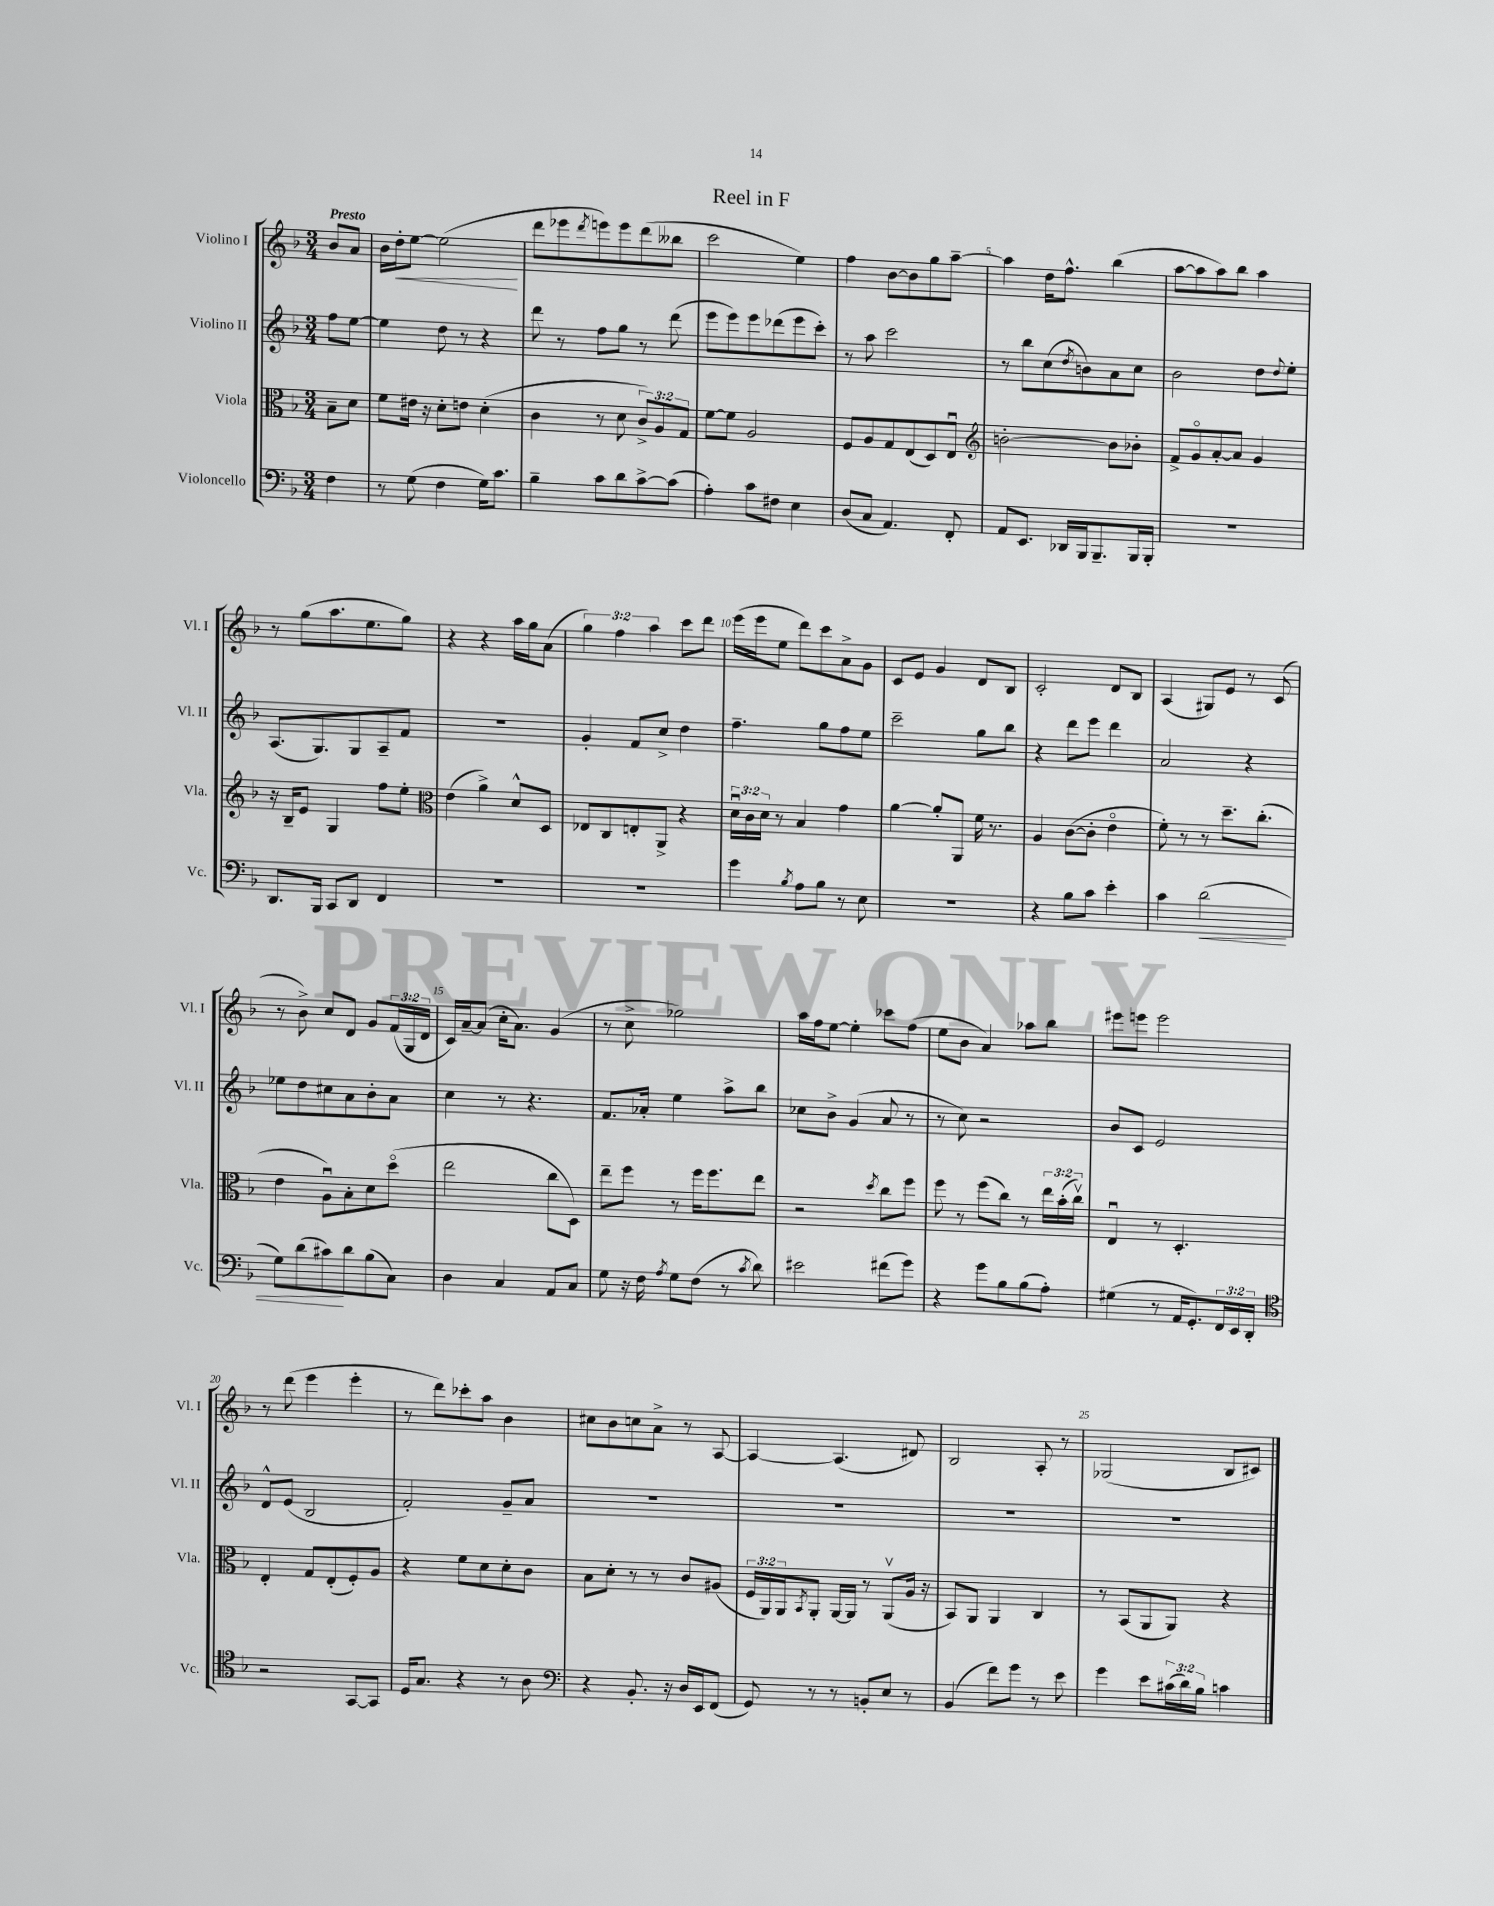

**kern	**kern	**kern	**kern
*staff4	*staff3	*staff2	*staff1
*clefF4	*clefC3	*clefG2	*clefG2
*k[b-]	*k[b-]	*k[b-]	*k[b-]
*M3/4	*M3/4	*M3/4	*M3/4
4F\	8B-~\L	8ff\L	8b-/L
.	8d\J	[8ee\J	8a/J
=	=	=	=
8r	8f\L	4ee\]	16b-\LL
.	.	.	16dd'\J
(8G\	16e#\Jk	.	[8ee\J
.	16r	.	.
4F\	8d'\L	8dd\	(2ee\]
.	8e\J	8r	.
16G\LK)	(4d'\	4r	.
8.c\J	.	.	.
=	=	=	=
4B-~\	4c\	8ddd\	8ddd\L
.	.	8r	8eee-\
.	.	.	8qddd/
8c\L	8r	8ff\L	8eee\)
8d\	8d\	8gg\J	8eee\
[8c^\	12c^/L)	8r	(8ddd\
.	12A/	.	.
(8c\]J	.	(8ddd\	8bb--\J
.	12G/J	.	.
=	=	=	=
4A'\)	[8f\L	8eee\L	2ccc\
.	8f\]J	8eee\)	.
8c\L	2A/	8eee\	.
8F#\J	.	(8ddd-\	.
4E\	.	8eee\	4ee\)
.	.	8ccc'\J)	.
=	=	=	=
(8D/L	8F/L	8r	4ff\
8C/J	8A/	8aa\	.
4.AA/)	8G/	2ccc\	[8b-\L
.	(8E/	.	8b-\]
.	8D/)	.	8gg\
8FF'/	8Eu/J	.	[8aa~\J
=	=	=	=
*	*clefG2	*	*
8AA/L	[2b'\	8r	4aa\]
8.EE/J	.	8bb-\L	.
.	.	(8cc\	16dd\LK
16DD-/LL	.	.	8.ff^^\J
.	.	8qdd/	.
16BBB-/J	.	8b\)	.
8.BBB-~/	.	.	.
.	8b\]L	8a\	(4bb-\
16BBB-/L	8b-'\J	8cc\J	.
16BBB-'/JJ	.	.	.
=	=	=	=
2.r	8f^/L	2b-\	[8aa\L
.	8go/	.	8aa\]
.	[8a'/	.	8aa\)
.	8a/]J	.	8bb-\J
.	4g/	8dd\L	4aa\
.	.	8qqdd/	.
.	.	8ee'\J	.
=	=	=	=
8.DD/L	16r	(8.A/L	8r
.	16B-~/LK	.	.
.	8e/J	.	(8gg\L
16BBB-/Jk	.	8.G/)	.
8CC/L	4G/	.	8.aa\
8DD/J	.	8G/	.
.	.	.	8.ee\
4FF/	8ff\L	8A~/	.
.	8ee'\J	8f/J	8gg\J)
=	=	=	=
*	*clefC3	*	*
2.r	(4e\	2.r	4r
.	4a^\)	.	4r
.	8d^^/L	.	16aa\LL
.	.	.	16gg\J
.	8D/J	.	(8a\J
=	=	=	=
2.r	8E-/L	4g'/	6gg\)
.	8C/	.	.
.	.	.	6ff\
.	8E'/	8f/L	.
.	.	.	6aa\
.	8AA^/J	8cc^/J	.
.	4r	4dd\	8ccc\L
.	.	.	8ddd\J
=	=	=	=
4g\	24du\LL	4.ff~\	(16eee\LL
.	24c\	.	.
.	.	.	16eee\J
.	24d\JJ	.	.
.	8r	.	8ee\J
8qB-/	.	.	.
8A\L	4B-/	.	8ddd\L)
8B-\J	.	8gg\L	8ccc\
8r	4g\	8ff\	8a^\
8E\	.	8ee\J	8g\J
=	=	=	=
2.r	[4a\	2ccc~\	8c/L
.	.	.	8e/J
.	8a'/]L	.	4g/
.	8AA/J	.	.
.	16f\	8gg\L	8d/L
.	8.r	.	.
.	.	8bb-\J	8B-/J
=	=	=	=
4r	4A/	4r	2c'/
8B-\L	([8c\L	8ddd\L	.
8c\J	8c'\]J	8eee\J	.
4e'\	4eo\	4ddd\	8d/L
.	.	.	8B-/J
=	=	=	=
4c\	8f'\)	2a/	(4A/
.	8r	.	.
(2d\	8r	.	8G#/L)
.	8.dd~\L	.	8e/J
.	.	4r	8r
.	(8.cc'\J	.	.
.	.	.	(8c/
=	=	=	=
8G\L)	4e\	8ee-\L	8r
(8d\	.	8dd\	8b-^\)
8c#\)	8Au\L)	8cc#\	8cc/L
8d\	8B-'\	8a\	8d/J
(8B-\	8d\	8b-'\	8g/L
8C\J)	(8ddo\J	8a\J	(24f/L
.	.	.	24G/
.	.	.	24d/JJ
=	=	=	=
4D\	2ee\	4cc\	16c/LL)
.	.	.	[16a~/J
.	.	.	(8a/]J
4C/	.	8r	16cc'\LK
.	.	.	8.a\J)
.	.	4.r	.
8AA/L	8cc\L	.	(4g/
8C/J	8D\J)	.	.
=	=	=	=
8G\	8ee~\L	8.f/L	8r
16r	8ff\J	.	8cc^\
16F\	.	16a-'/Jk	.
8qA/	.	.	.
8G\L	8r	4ee\	2gg-\)
(8F\J	16ff\LK	.	.
.	8.ff\	.	.
8r	.	8aa^\L	.
8qc/	.	.	.
8d\)	8ee\J	8bb-\J	.
=	=	=	=
2e#\	2r	8cc-\L	16aa\LL
.	.	.	16ff\J
.	.	8b-^\J	[8ee\J
.	.	(4g/	4ee'\]
.	8qdd/	.	.
(8f#\L	8cc\L	8a/	8ccc-\L
8g\J)	8ff\J	8r	(8ff\J
=	=	=	=
4r	8ff\	8r	8ee\L
.	8r	8cc\)	8b-\J
8g\L	(8ff\L	2r	4a/)
8B-\	8cc\J)	.	.
(8B-\	8r	.	8aa-\L
8A'\J)	24ee\LL	.	8bb-\J
.	(24b-'\	.	.
.	24ccv\JJ)	.	.
=	=	=	=
(4G#\	4Eu/	8b-/L	8eee#\L
.	.	8c/J	8eee\J
8r	8r	2e/	2eee\
16AA/LK	4.D'/	.	.
8.GG'/)	.	.	.
24FF/L	.	.	.
24EE/	.	.	.
24DD'/JJ	.	.	.
=	=	=	=
*clefC4	*	*	*
2r	4E'/	8d^^/L	8r
.	.	(8e/J	(8ddd\
.	8G/L	2B-/	4eee\
.	(8E'/	.	.
[8GG/L	8F'/)	.	4eee'\
8GG/]J	8A/J	.	.
=	=	=	=
16D/LK	4r	2f'/)	8r
8.G/J	.	.	.
.	.	.	8ddd\L)
4r	8f\L	.	8ccc-'\
.	8d\	.	8aa\J
8r	8d'\	8g~/L	4b-\
8A\	8c\J	8a/J	.
=	=	=	=
*clefF4	*	*	*
4r	8B-\L	2.r	8cc#\L
.	8d'\J	.	8b-\
8.BB-'/	8r	.	8cc\
.	8r	.	8a^\J
16r	.	.	.
16D/LL	8c/L	.	8r
16EE/J	.	.	.
(8FF/J	(8A#/J	.	[8A/
=	=	=	=
8GG/)	24F/LL	2.r	4A/_
.	24AA/)	.	.
.	24AA/J	.	.
.	8qBB-/	.	.
8r	8AA'/J	.	.
8r	[16AA/LL	.	(4.A/]
.	16AA/]JJ	.	.
8BB'/L	8r	.	.
8E/J	(8AAv/L	.	.
8r	16A/Jk	.	8d#/)
.	16r	.	.
=	=	=	=
(4BB-/	8BB-/L)	2.r	2B-/
.	8AA/J	.	.
8f\L)	4AA/	.	.
8g\J	.	.	.
8r	4C/	.	8A'/
8e\	.	.	8r
=	=	=	=
4g\	8r	2.r	(2G-/
.	(8BB-/L	.	.
8e\L	8AA/	.	.
(24c#\L	8AA/J)	.	.
24d\)	.	.	.
24B-\JJ	.	.	.
4c\	4r	.	8B-/L
.	.	.	8c#/J)
==	==	==	==
*-	*-	*-	*-
